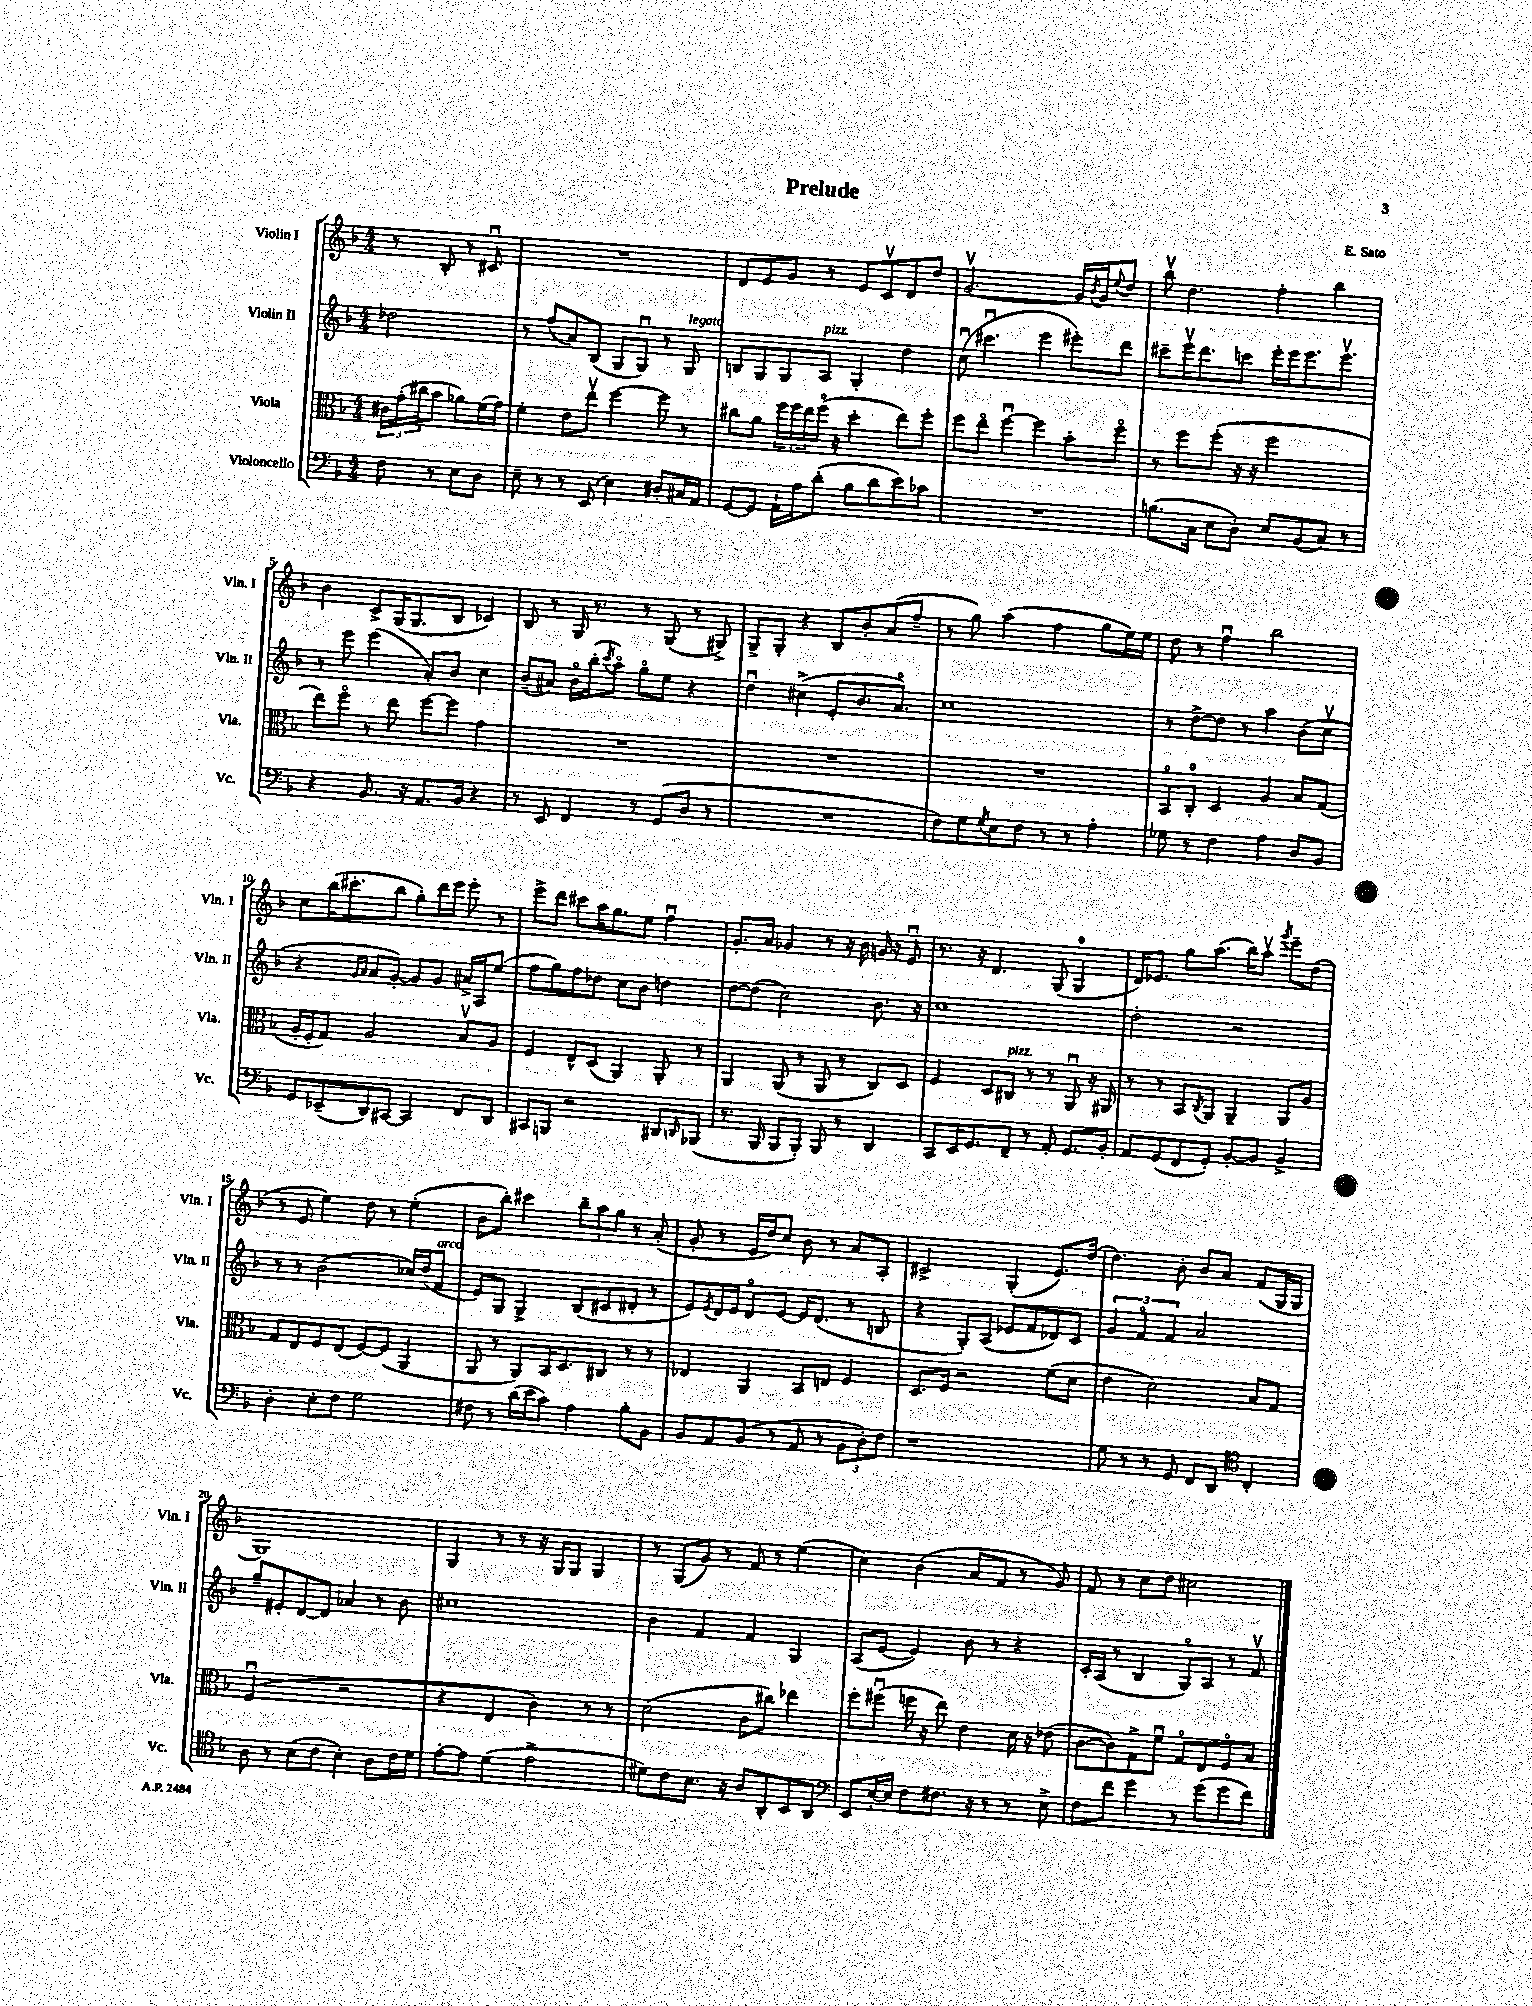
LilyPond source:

\header { title = "Prelude" composer = "E. Sato" }
<<
\new StaffGroup <<
\new Staff = "s0" \with { instrumentName = "Violin I" shortInstrumentName = "Vln. I" } {
    \clef treble \key f \major \numericTimeSignature \time 4/4 \partial 2
    r8 bes8-. r8 cis'8\downbow |
    R1 |
    d'8 e'8 g'8 r8 e'8 c'8\upbow d'8 d''8 |
    g'2.~\upbow g'16 \acciaccatura { bes'8 } g'16 \appoggiatura { e''8 } d''8 |
    bes''8\upbow d''4. f''4-. bes''4 |
    bes'4 c'8-> g16( g8. bes8 ces'4) |
    bes8 r8 g16 r8. r8 g8( r8 gis8->) |
    g8-> g8-. r4 bes8 bes'8-. a'8( f''8-- |
    r8 g''8) a''4( f''4 g''8 e''16) e''16 |
    d''8 r8 f''4\downbow bes''2 |
    c''8 bes''16( cis'''8.-. bes''8 g''8-.) d'''16 e'''16 e'''8-. r8 |
    e'''8-> d'''8 cis'''8 a''16 g''8. e''8 f''4\downbow |
    g'8.-. a'16 ges'4 r8 r16 bes'16 g'16 r16 e'8\downbow |
    r8. r16 d'4. g8( g4-0 |
    d'16) ees'8. g''8 a''8.( bes''16) a''8\upbow \acciaccatura { g'''8 } e'''8-- d''8( |
    r8 e'8 e''4) d''8 r8 e''4-.( |
    bes'8 bes''8-.) cis'''4 \tuplet 3/2 { bes''8-- a''8 g''8 } r8 a'8-.( |
    g'8-. r8 e'16 d''16) c''8 bes'8 r8 a'8 a8-. |
    cis'2-> g4-.( e'8.) d''16( |
    d''4.) bes'8-. bes'8 a'8 f'8( g16 g16 |
    g1) |
    g4 r8 r8 r16 g16 g8 g4 |
    r8 g8( g'8) r8 f'8 r8 e''4( |
    c''4) bes'4( a'8 f'8 r8 g'8) |
    f'8 r8 c''8 d''8 cis''2 \bar "|." |
}
\new Staff = "s1" \with { instrumentName = "Violin II" shortInstrumentName = "Vln. II" } {
    \clef treble \key f \major \numericTimeSignature \time 4/4 \partial 2
    des''2 |
    r8 f''8( a'8) bes8( g8 g8\downbow) r8 g8^\markup { \italic "legato" } |
    b8 g8 g8 a8^\markup { \italic "pizz." } g4-. d''4 |
    c''8\downbow( cis'''4.\downbow e'''4 eis'''8-.) d'''8 |
    cis'''8-- e'''16\upbow d'''8. c'''8 e'''16-. e'''16 e'''8. e'''8.\upbow |
    r8 e'''8 e'''4( a'8-.) bes'8 c''4 |
    bes'8--( ais'8) bes'16\flageolet bes''16-.( \acciaccatura { c'''8 } a''8\flageolet) g''8\flageolet e''8 r4 |
    d''4\downbow cis''4->( e'8-. bes'8. a'8.\flageolet) |
    c''1 |
    r8 d''8~-> d''8 r8 a''4 bes'8( c''8\upbow |
    r4 \grace { g'16 a'16 } a'8 g'8~-.) g'8 g'8 ais'16-> a16 e''8( |
    f''8 g''8) f''8 des''8 c''8 bes'8 d''4 |
    d''8~ d''8( c''2) bes'8. r16 |
    c''1 |
    d''2-. r2 |
    r8 r8 bes'2( ces''16) d''16( f'8^\markup { \italic "arco" } |
    e'8) g8 g4-> bes8( cis'8 dis'8-. r8 |
    e'8) \acciaccatura { e'8 } d'16 e'16 d'8\flageolet e'8~ e'16 d'8.( r8 b8 |
    r4 g8-.) a8( ees'8 f'8 des'8) c'8 |
    \tuplet 3/2 { g'4 f'4\flageolet f'4 } a'2 |
    g''8-- eis'8-. d'8~ d'8 aes'4 r8 bes'8 |
    cis''1 |
    bes'4 f'4 f'4 g4 |
    a8( e'8~ e'4) bes'8 r8 r4 |
    c'16-. a16( r8 bes4 g8\flageolet) a8 r8 f'8\upbow \bar "|." |
}
\new Staff = "s2" \with { instrumentName = "Viola" shortInstrumentName = "Vla." } {
    \clef alto \key f \major \numericTimeSignature \time 4/4 \partial 2
    \tuplet 3/2 { cis'16 g'16-.( cis''16 } bes'8 aes'8) f'16( g'16) |
    f'4-. e'8 e''8\upbow f''4~ f''8 r8 |
    cis''8 a'8 \tuplet 3/2 { f''16 f''16 e''16 } f''16\flageolet( r16 d''4-. e''8) f''8-. |
    f''8 e''8\flageolet f''4~\downbow f''4 bes'8-. f''8\flageolet |
    r8 f''8 f''8-.( r16 r16 f''2 |
    e''8) f''8\flageolet r8 e''8 f''8~ f''8 g'4 |
    R1 |
    R1 |
    R1 |
    bes,8\flageolet c8-0-. d4 a4 bes8 g8( |
    a16-. f16-. g8) a2 bes8\upbow a8 |
    f4 e8-^ d8( a,4) a,8-. r8 |
    a,4 a,8( r8 a,8 r8 c8) d8 |
    f4 d8 cis8^\markup { \italic "pizz." } r8 r8 a,8\downbow r16 ais,16 |
    r8 r8 bes,8 \acciaccatura { c8 } a,8 a,4-- a,8 a8 |
    g8 e8 f8 e8( f8~) f8( a,4 |
    a,8 r8 a,8) bes,16 d8. cis8 r8 r8 |
    ees4 a,4 bes,8 e8 f4 |
    d8. f16 r2 f'8( d'8 |
    e'4 d'2) bes8 g8 |
    f2\downbow( r2 |
    r4 e4 c'4) r8 r8 |
    d'2( c'8 cis''8) ees''4 |
    f''8-. fis''8\downbow( f''16 r16 e''8) e'4 d'16 r16 ees'8( |
    c'8~ c'8) g8-> f'8\downbow g8\flageolet e8 f8\flageolet bes8 \bar "|." |
}
\new Staff = "s3" \with { instrumentName = "Violoncello" shortInstrumentName = "Vc." } {
    \clef bass \key f \major \numericTimeSignature \time 4/4 \partial 2
    f8 r8 e8 d8 |
    e8-- r8 r8 e,8( e4) dis8-. cis16 a,16 |
    g,8~ g,8 a,16-! a16 d'8-.( bes8 d'8 e'8) ces'8 |
    R1 |
    b8.( c16 e8 d8-.) e8 bes,8( c8) r8 |
    r4 bes,8. r16 a,8. bes,16 r4 |
    r8 e,8 f,4 r8 g,8( d8 r8 |
    R1 |
    f8) g8 \acciaccatura { g8 } e8 f8 r8 r8 a4-. |
    ges8 r8 f4 a4 d8 bes,8 |
    g,8 ees,8--( d,8) cis,8~ cis,4 f,8 d,8 |
    cis,8 b,,8 r2 dis,8 \grace { d,16 } bes,,8( |
    r8. bes,,16 bes,,8 bes,,8-.) bes,,8 r8 d,4 |
    c,8 e,16 g,8. f,8-- r8 a,8-. g,8. bes,16-. |
    a,8 g,8( f,8 g,8-.) bes,8~-. bes,8 bes,4-> |
    d4-. e8-. f8 g2 |
    fis8 r8 d'16( e'16 c'8) a4 bes8-. bes,8 |
    bes,8 a,8 bes,8( r8 a,8 r8 \tuplet 3/2 { bes,8 d8-.) f8 } |
    r1 |
    g8 r8 r8 g,8 f,8 d,8 \clef tenor c4-. |
    a8 r8 bes8( c'8 bes4-.) a8 c'16 d'16 |
    e'8~-. e'8 d'4( e'2-> |
    dis'8) c'8 bes8. r16 a8 a,8-. bes,8 a,8 |
    \clef bass e,8 e16~-. e16 f8 fis8. r16 r8 r8 e8-> |
    f8 f'8 g'4 r8 g'8( g'8 f'8) \bar "|." |
}
>>
>>
